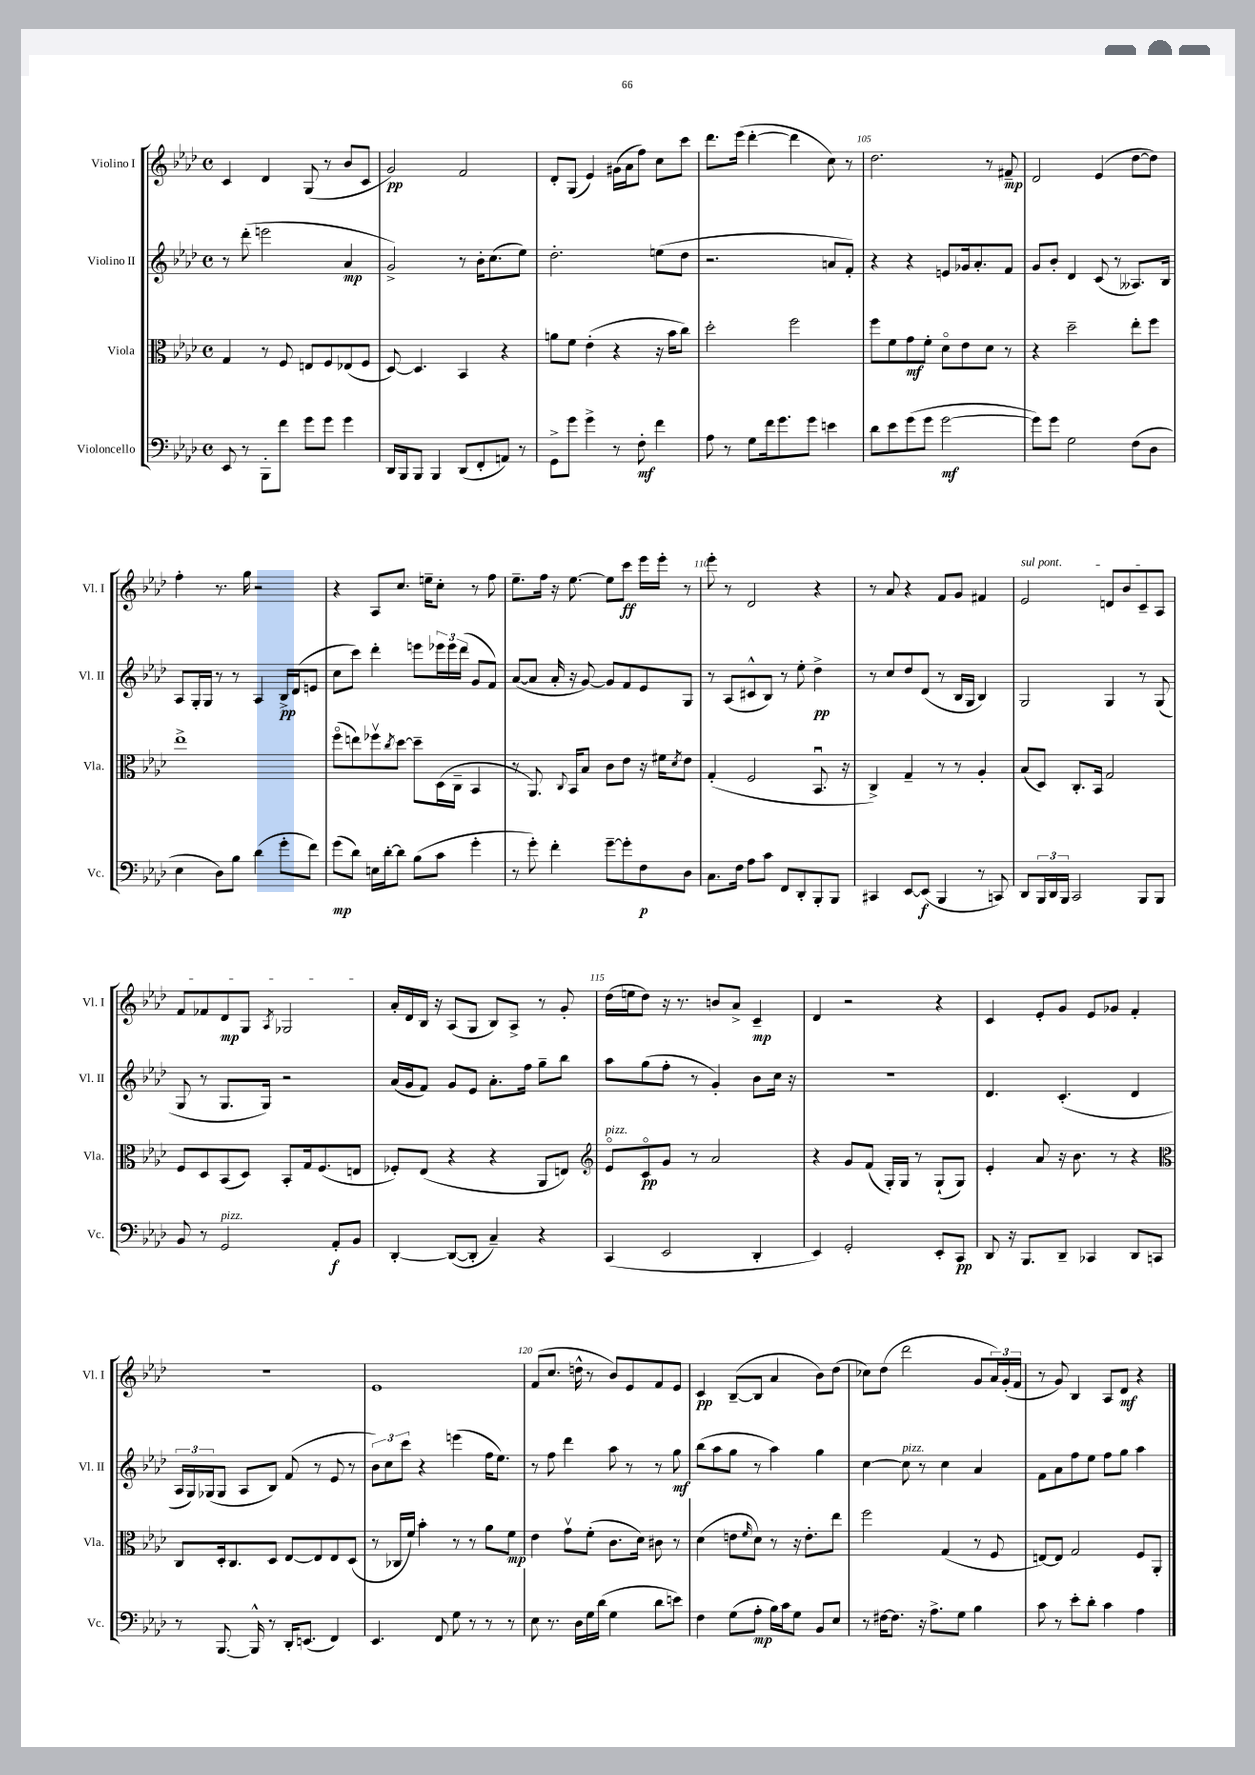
<<
\new StaffGroup <<
\new Staff = "s0" \with { instrumentName = "Violino I" shortInstrumentName = "Vl. I" } {
    \clef treble \key aes \major \defaultTimeSignature \time 4/4
    c'4 des'4 g8( r8 bes'8 c'8 |
    g'2\pp) f'2 |
    des'8-. g8( ees'4) gis'16( aes'16 f''8) c''8 c'''8 |
    des'''8. ees'''16( des'''4~-. des'''4 c''8) r8 |
    des''2. r8 fis'8--\mp |
    des'2 ees'4( des''8~ des''8) |
    f''4-. r8. g''16 r2 |
    r4 aes8 c''8. e''16-- c''8-. r8 f''8 |
    ees''8.-- f''16 r16 ees''8.~ ees''8 c'''8\ff ees'''16 ees'''16-. r8 |
    ees'''8-. r8 des'2 r4 |
    r8 aes'8 r4 f'8 g'8 fis'4 |
    \once \override TextSpanner.bound-details.left.text = \markup { \italic "sul pont." } ees'2\startTextSpan d'8 bes'8 c'8-- aes8 |
    f'8 fes'8 des'8\mp g8 \acciaccatura { aes8 } ges2\stopTextSpan |
    aes'16-. des'16 bes16 r16 aes8( g8 bes8) aes8-> r8 g'8-. |
    des''16( e''16 des''8) r16 r8. b'8 aes'8-> c'4--\mp |
    des'4 r2 r4 |
    c'4 ees'8-. g'8 ees'8 ges'8 f'4-. |
    R1 |
    ees'1 |
    f'8( c''8. d''16-^ r8 bes'8) ees'8 f'8 ees'8 |
    c'4\pp bes8~--( bes8 aes'4 bes'8) des''8( |
    ces''8) des''8( des'''2 g'8 \tuplet 3/2 { aes'16) g'16-.( f'16 } |
    r8 g'8) bes4 aes8 des'8\mf r4 \bar "|." |
}
\new Staff = "s1" \with { instrumentName = "Violino II" shortInstrumentName = "Vl. II" } {
    \clef treble \key aes \major \defaultTimeSignature \time 4/4
    r8 des'''8-.( e'''2 aes'4\mp |
    g'2->) r8 bes'16-. c''8.( ees''8) |
    des''2.-. e''8( des''8 |
    r2. a'8 f'8-.) |
    r4 r4 e'8 ges'16 aes'8.-. f'8 |
    g'8 bes'8-. des'4 c'8( r8 aeses8.) bes16 |
    aes8 g16-. g16 r8 r8 aes4 bes16->\pp des'16( e'8 |
    c''8 c'''8) des'''4-. e'''8 \tuplet 3/2 { ees'''16 ees'''16 des'''16( } g'8 f'8) |
    aes'8~( aes'8 aes'16-. r16 g'8~) g'8 f'8 ees'8 g8 |
    r8 aes8( cis'8-^ bes8) r8 ees''8-. des''4->\pp |
    r8 c''8 des''8 des'8( r8 bes16 g16 bes4) |
    g2 g4 r8 g8( |
    g8 r8 g8. g16) r2 |
    aes'16( g'16 f'8) g'8 ees'8 aes'8.-. f''16 g''8-- bes''8 |
    aes''8 g''8( f''8-. r8 g'4-.) bes'8 c''16 r16 |
    R1 |
    des'4. c'4.-.( des'4 |
    \tuplet 3/2 { aes16 g16) ges16( } ges8 aes8 bes8) f'8( r8 ees'8 r8 |
    \tuplet 3/2 { bes'8) c''8 c'''8 } r4 e'''4( f''16 ees''8.) |
    r8 f''8 des'''4 aes''8 r8 r8 g''8\mf |
    bes''8( aes''8 g''8 r8 aes''4) g''4 |
    c''4~ c''8^\markup { \italic "pizz." } r8 c''4 aes'4 |
    f'8 aes'8 f''8 ees''8 f''8 g''8 aes''4 \bar "|." |
}
\new Staff = "s2" \with { instrumentName = "Viola" shortInstrumentName = "Vla." } {
    \clef alto \key aes \major \defaultTimeSignature \time 4/4
    g4 r8 f8 e8 f8 ees8( f8 |
    des8~) des4. bes,4 r4 |
    a'8 f'8 ees'4-.( r4 r16 bes'16 c''8) |
    des''2-. f''2 |
    f''8 f'8 g'8\mf f'8-. des'8\flageolet ees'8 des'8 r8 |
    r4 des''2-- ees''8-. f''8 |
    ees''1-> |
    f''8\flageolet( e''8) fes''8\upbow \acciaccatura { c''8 } des''8~ des''8-- des16( c16-- bes,4 |
    r8 aes,8.) \appoggiatura { c8 } bes,16 bes8 c'8 ees'8 r16 fis'16 \acciaccatura { des'8 } ees'8 |
    g4-.( f2 bes,8.\downbow r16 |
    c4->) g4-- r8 r8 aes4-. |
    bes8( des8) c8.-. bes,16 g2 |
    f8 des8 bes,8( des8) bes,8-. g16 f8.( e8 |
    fes8-.) ees8( r4 r4 aes,8 e8) |
    \clef treble ees'8\flageolet^\markup { \italic "pizz." } c'8\flageolet\pp g'8 r8 aes'2 |
    r4 g'8 f'8( g16-.) g16 r8 g8-!( g8) |
    ees'4-. aes'8 r16 bes'8. r8 r4 |
    \clef alto c8 des16-. c8. des8 ees8~ ees8 ees8 des8( |
    r8 ces16 f'16) bes'4-. r8 r8 aes'8 f'8\mp |
    ees'4 g'8\upbow f'8-.( c'8. des'16) cis'8 r8 |
    des'4( e'8 \grace { f'16 } des'8) r8 r16 e'8.-. ees''8 |
    f''2 g4( r8 f8 |
    e8~) e8 g2 f8 aes,8-. \bar "|." |
}
\new Staff = "s3" \with { instrumentName = "Violoncello" shortInstrumentName = "Vc." } {
    \clef bass \key aes \major \defaultTimeSignature \time 4/4
    ees,8 r8 bes,,8-. f'8 g'8 g'8 g'4 |
    des,16 bes,,16 bes,,8 bes,,4 des,8( f,8-. a,8) r8 |
    g,8-> g'8 g'4-> r8 f8-.\mf f'4 |
    aes8 r8 g8 f'16 g'8. g'8 e'4 |
    des'8 ees'8 g'8( g'8 g'2~\mf |
    g'8) g'8 g2 f8( des8 |
    ees4 des8) bes8 des'4( g'8-. f'8) |
    g'8\mp( des'8) e16 des'16~-. des'8 bes8( c'8 g'4-. |
    r8 g'8-.) f'4-. g'8~-- g'8-. f8\p des8 |
    c8. f16 aes8 c'8 f,8 des,8-. bes,,8-. bes,,8 |
    cis,4 ees,8~ ees,8\f( bes,,4 r8 c,8) |
    des,8 \tuplet 3/2 { bes,,16 des,16 bes,,16 } c,2 bes,,8 bes,,8 |
    bes,8 r8 g,2^\markup { \italic "pizz." } aes,8-.\f bes,8 |
    des,4~-. des,8~( des,8-. c4--) r4 |
    c,4( ees,2 des,4-. |
    ees,4) g,2-. ees,8-. c,8\pp |
    des,8 r16 bes,,8. des,8-- ces,4 des,8 c,8 |
    r8 bes,,8.~ bes,,16-^ r8 des,16-. e,8.( f,4) |
    ees,4. f,8 g8 r8 r8 r8 |
    ees8 r8. des16 g16 des'16( g4 des'8 e'8) |
    f4 g8( aes8-.\mp bes16) c'16 g8 bes,8 ees8 |
    r8 fis16~ fis8. r16 aes8.-> g8 bes4 |
    c'8 r8 ees'8-. des'8-. c'4 aes4 \bar "|." |
}
>>
>>
\layout { \context { \Score currentBarNumber = #101 \override BarNumber.break-visibility = ##(#f #t #t) barNumberVisibility = #(every-nth-bar-number-visible 5) } }
